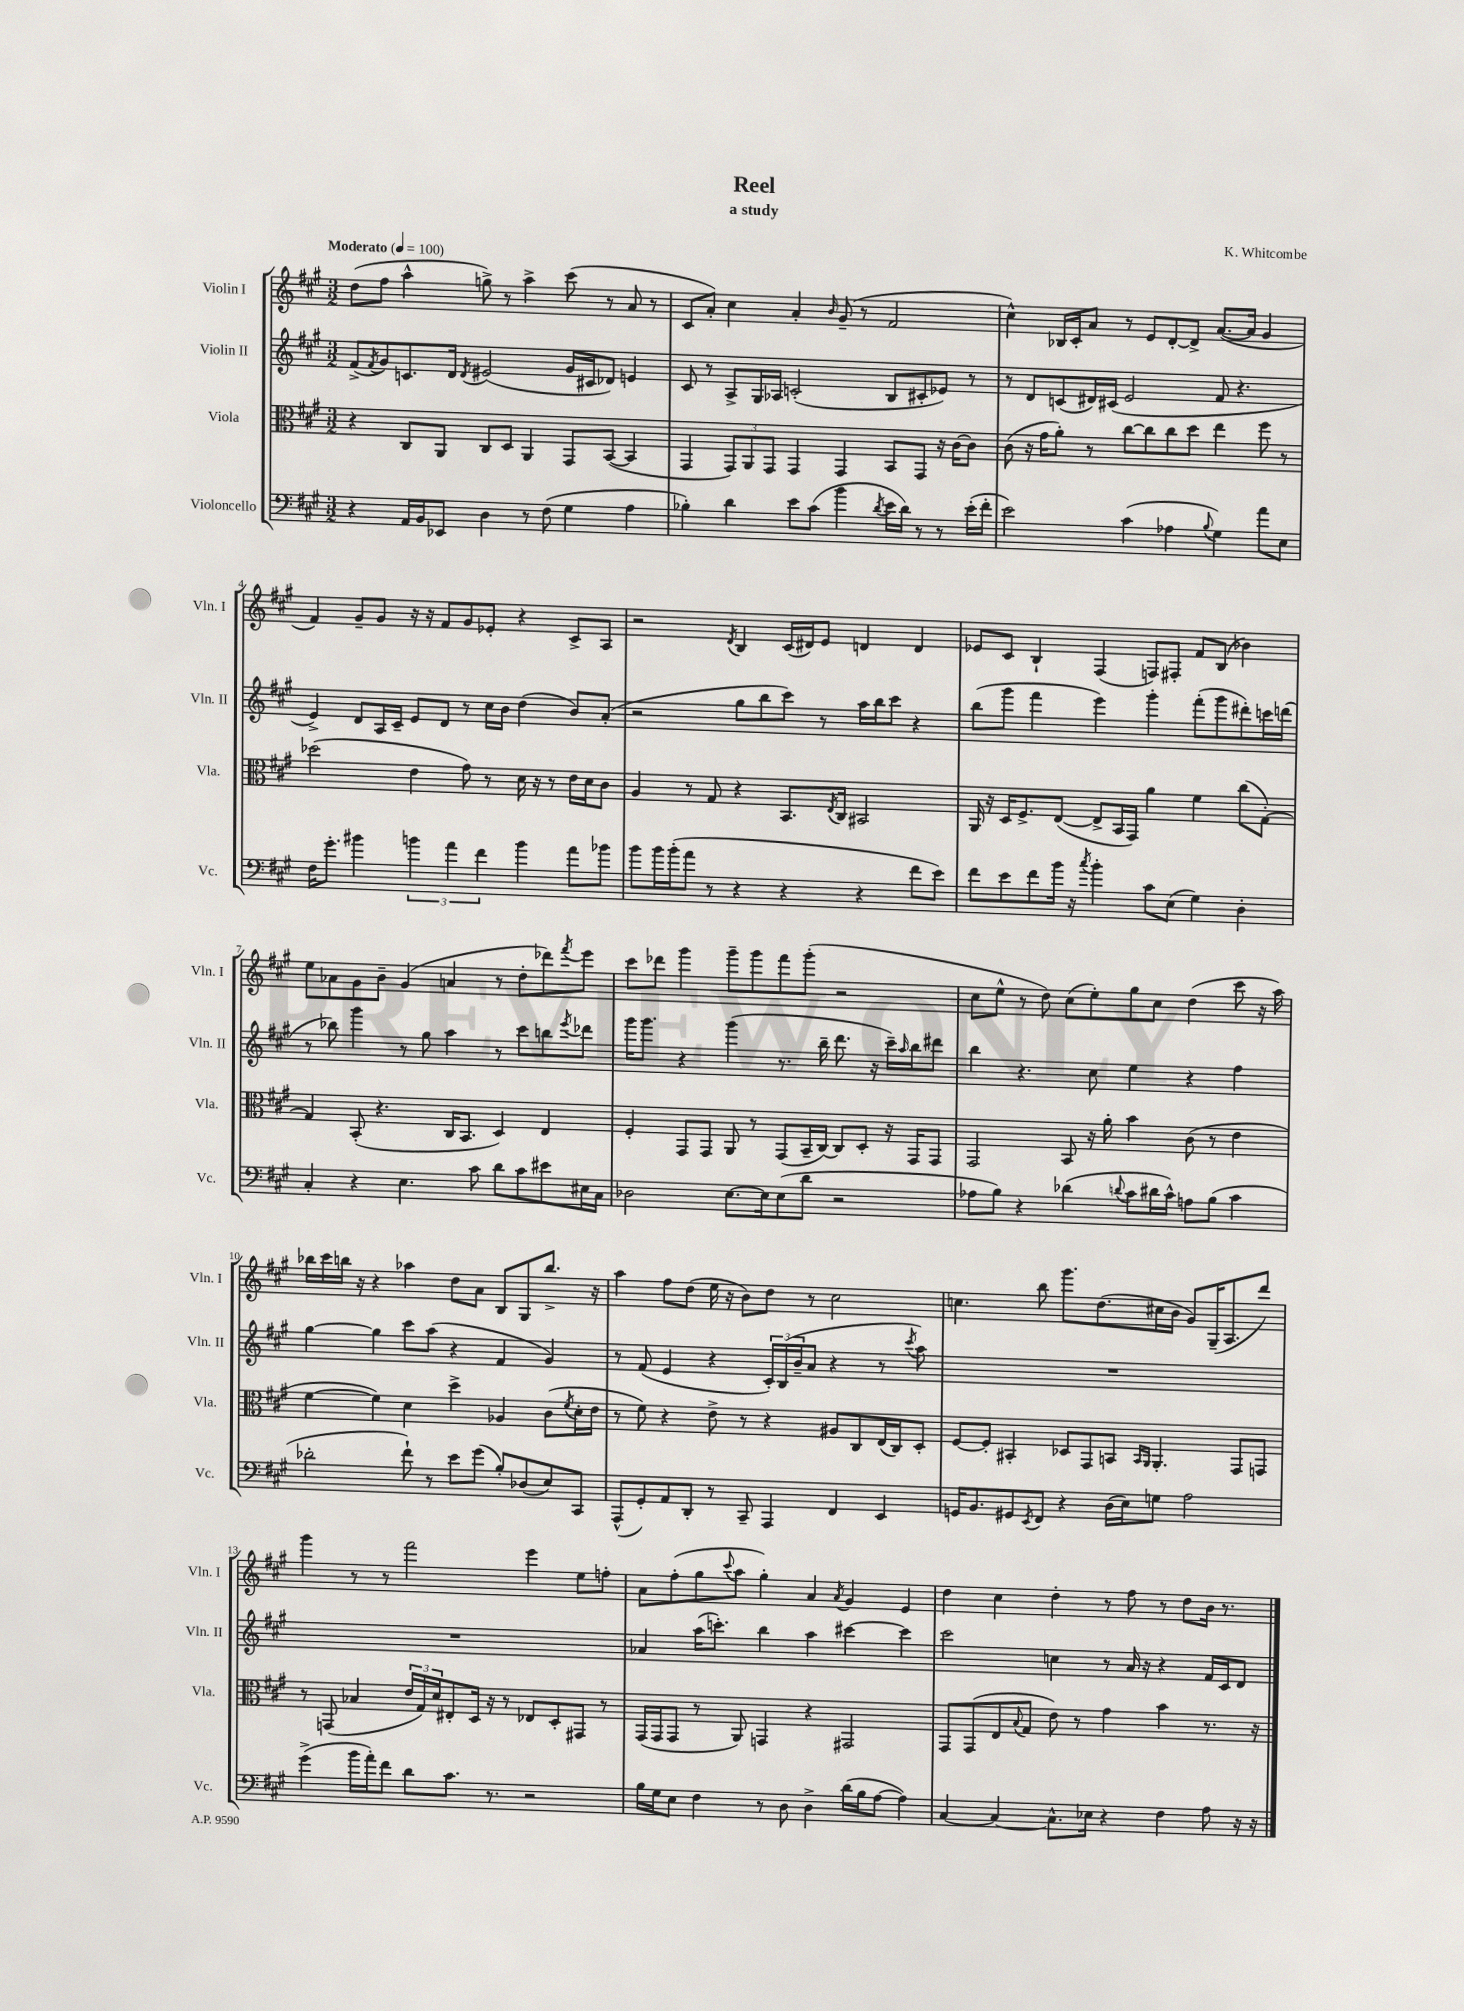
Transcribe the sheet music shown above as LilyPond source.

\header { title = "Reel" composer = "K. Whitcombe" subtitle = "a study" }
<<
\new StaffGroup <<
\new Staff = "s0" \with { instrumentName = "Violin I" shortInstrumentName = "Vln. I" } {
    \clef treble \key a \major \numericTimeSignature \time 3/2 \tempo "Moderato" 4 = 100
    d''8( fis''8 a''4-^ g''8->) r8 a''4-> cis'''8( r8 a'8 r8 |
    cis'8 a'8-.) cis''4 a'4-. \grace { b'16 } gis'8--( r8 fis'2 |
    cis''4-^) bes16 cis'16-. a'8 r8 e'8 d'8~-. d'8-> a'8.~( a'16 gis'4 |
    fis'4) gis'8-- gis'8 r16 r16 fis'8 gis'8 ees'8-. r4 cis'8-> a8 |
    r2 \acciaccatura { d'8 } b4 cis'16( dis'16) e'8 d'4 d'4 |
    ees'8 cis'8 b4-! fis4( f8) fis8-. fis'8 b8( bes'4) |
    e''8 aes'8 gis'8 b'8-- gis'4( a'4 r8 d''8-. des'''8) \acciaccatura { fis'''8 } e'''8 |
    cis'''8 des'''8 gis'''4 gis'''8-- gis'''8 fis'''8 gis'''8-.( r2 |
    cis''8 e''8-^ r8 d''8) cis''8( e''8-.) gis''8 cis''8 d''4( cis'''8 r16 a''16) |
    bes''16 cis'''16 b''16 r16 r4 aes''4 d''8 a'8 b8 gis8 b''8.-> r16 |
    a''4 fis''8 d''8( e''16 r16 b'8) d''8 r8 cis''2 |
    c''4. b''8 gis'''8. d''8.( cis''16 b'16 gis'8) gis16--( a8. d'''8) |
    gis'''4 r8 r8 fis'''2 e'''4 e''8 f''8-. |
    a'8 fis''8-.( gis''8 \appoggiatura { cis'''8 } a''8 gis''4-.) a'4 \acciaccatura { a'8 } gis'4 e'4 |
    d''4 cis''4 d''4-. r8 fis''8 r8 d''8 b'16 r8. \bar "|." |
}
\new Staff = "s1" \with { instrumentName = "Violin II" shortInstrumentName = "Vln. II" } {
    \clef treble \key a \major \numericTimeSignature \time 3/2
    fis'8->( \acciaccatura { fis'8 } gis'8) c'8. d'16 \acciaccatura { d'8 } eis'2( gis'16 cis'16 des'8) e'4 |
    cis'8 r8 a8-> gis16 aes16 c'2-.( b8 cis'8-. ees'8) r8 |
    r8 d'8 c'8( dis'16) cis'16( e'2 fis'8 r4. |
    e'4->) d'8 a16 cis'16-- e'8 d'8 r8 cis''16 b'16 d''4( b'8) a'8-.( |
    r2 gis''8 b''8 cis'''8) r8 a''16 b''16 cis'''8 r4 |
    b''8( gis'''8 fis'''4 e'''4) gis'''4-. fis'''8-.( gis'''8 dis'''8-.) c'''16 d'''16( |
    r8 bes''8) gis'''4 r8 gis''8 a''4 r8 cis'''8 b''8 \acciaccatura { e'''8 } des'''8 |
    gis'''16 gis'''8. r4 gis'''4( r8. b''16-- d'''8. r16 cis'''16--) \grace { a''16 } b''16 dis'''8 |
    b''4 r4. cis''8 e''4 r4 fis''4 |
    gis''4~ gis''4 cis'''8 a''8( r4 fis'4 gis'4) |
    r8 fis'8( e'4 r4 \tuplet 3/2 { cis'16-.) b16( b'16-- } a'8 r4 r8 \acciaccatura { cis'''8 } a''8) |
    R1. |
    R1. |
    aes'4 a''16( c'''8.-.) b''4 a''4 cis'''4~ cis'''4 |
    cis'''2 c''4 r8 a'16 r16 r4 fis'16 cis'16 d'8 \bar "|." |
}
\new Staff = "s2" \with { instrumentName = "Viola" shortInstrumentName = "Vla." } {
    \clef alto \key a \major \numericTimeSignature \time 3/2
    r4 cis8 a,8 cis8 d8 a,4 gis,8 b,8~( b,4 |
    gis,4 \tuplet 3/2 { gis,8) a,8 gis,8 } gis,4 gis,4 b,8 gis,8 r16 cis'16~ cis'8 |
    cis'8( r16 gis'16 a'8-.) r8 cis''8~ cis''8 cis''8 d''8 e''4 fis''8 r8 |
    des''2( e'4 gis'8) r8 d'16 r16 r8 e'16 d'16 cis'8 |
    a4 r8 gis8 r4 b,8. \acciaccatura { e8 } cis16 bis,2 |
    a,16 r16 d16 fis8.-> e8~( e8-> b,16 gis,16) a'4 fis'4 cis''8( gis8~-.) |
    gis4 b,8-.( r4. cis16 b,8. d4) e4 |
    fis4-. gis,8 gis,8 a,8 r8 gis,8( b,16-- cis16~) cis8 d8-. r16 gis,16 gis,8 |
    gis,2 b,8 r16 a'16-. b'4 cis'8( r8 e'4 |
    fis'4~ fis'4) d'4 d''4-> aes4 cis'8( \acciaccatura { fis'8 } d'16-. e'16 |
    r8 fis'8) r4 e'8-> r8 r4 ais8 cis8 e16( cis16) d8-. |
    fis8~ fis8-. bis,4-. des8 gis,8 b,8 \grace { b,16 a,16 } a,4.-. gis,8 g,8 |
    r8 g,8( bes4 \tuplet 3/2 { e'16 gis16) d'16 } eis8-. d16 r16 r8 ees8 d8-. gis,8 r8 |
    gis,16( gis,16 gis,8 r8 a,8) g,4 r4 gis,2 |
    gis,8 gis,8( e8 \appoggiatura { b8 } gis8 e'8) r8 gis'4 b'4 r8. r16 \bar "|." |
}
\new Staff = "s3" \with { instrumentName = "Violoncello" shortInstrumentName = "Vc." } {
    \clef bass \key a \major \numericTimeSignature \time 3/2
    r4 a,16 b,16 ees,8 d4 r8 fis8( gis4 a4 |
    bes4-.) d'4 e'8 cis'8( b'4 \acciaccatura { d'8 } e'16 d'16) r8 r8 e'16-.( fis'16-. |
    e'2) cis'4( aes4 \appoggiatura { b8 } gis4) a'8 e8 |
    fis16 gis'8.-. bis'4 \tuplet 3/2 { b'4 a'4 fis'4 } b'4 a'8 bes'8 |
    b'8 b'16 b'16-.( a'8 r8 r4 r4 r4 fis'8 e'8) |
    fis'8 e'8 fis'8 b'16 r16 \acciaccatura { cis''8 } b'4-. cis'8 e8( gis4) d4-. |
    cis4-. r4 e4. cis'8 d'8 cis'8 eis'8 eis16 cis16 |
    des2 e8.~ e16 e8( d'8 r2 |
    aes8 b8) r4 des'4( \appoggiatura { d'8 } cis'8 dis'16 cis'16-^) a8 b8( cis'4 |
    des'2-. fis'8-!) r8 e'8 gis'8( b8-.) des8( e8) cis,8 |
    a,,8-^( gis,8-.) a,8 d,8-. r8 cis,8-- a,,4 fis,4 e,4 |
    g,16 b,8. gis,8 \acciaccatura { e,8 } fis,8 r4 d16( e16) g8 a2 |
    gis'4->( b'16 a'16-.) fis'8 d'8 cis'8. r8. r2 |
    b16 gis16 e8 fis4 r8 d8 d4-> d'16( b16 a8~ a4) |
    cis4~ cis4~ cis8.-^ ees16 r4 fis4 a8 r16 r16 \bar "|." |
}
>>
>>
